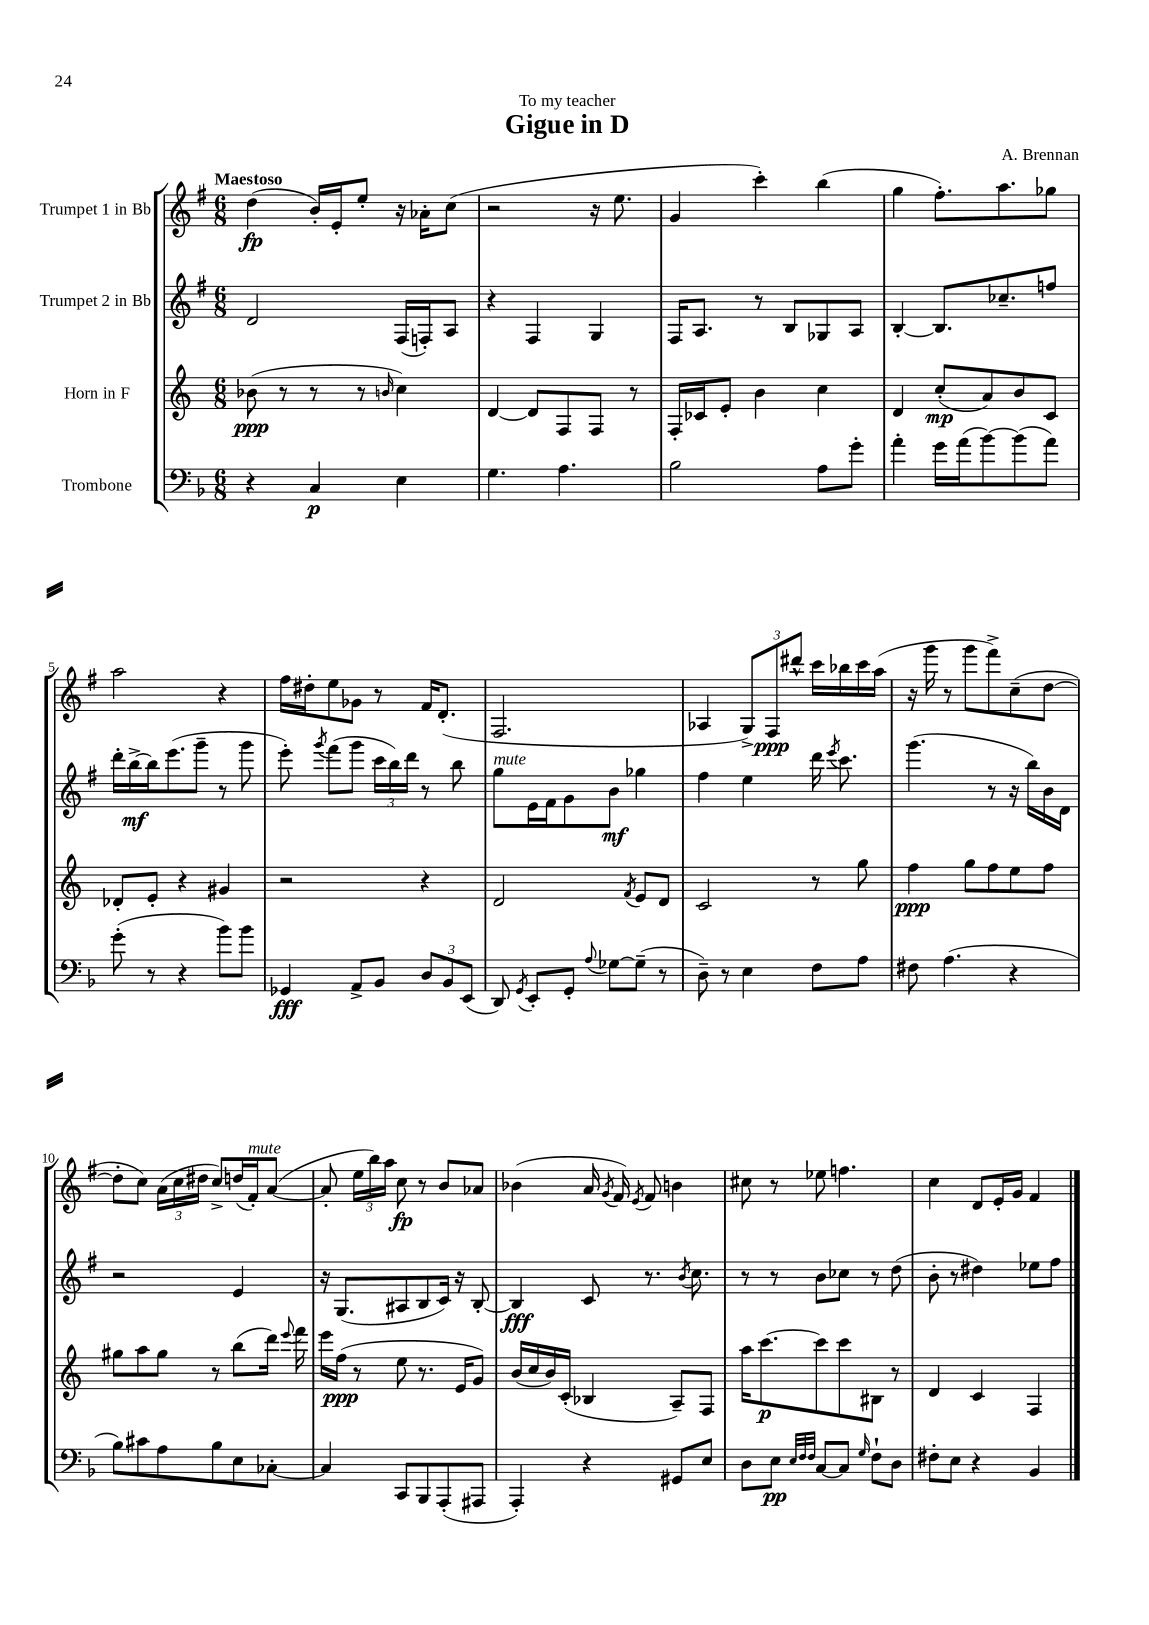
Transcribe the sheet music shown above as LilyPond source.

\header { title = "Gigue in D" composer = "A. Brennan" dedication = "To my teacher" }
<<
\new StaffGroup <<
\new Staff = "s0" \with { instrumentName = "Trumpet 1 in Bb" } {
    \clef treble \key g \major \numericTimeSignature \time 6/8 \tempo "Maestoso"
    \autoBeamOff d''4\fp( b'16[-.) e'16-. e''8]-. r16 aes'16[-. c''8]( |
    r2 r16 e''8. |
    g'4 c'''4-.) b''4( |
    g''4 fis''8.[-.) a''8. ges''8] |
    a''2 r4 |
    fis''16[ dis''16-. e''8 ges'8] r8 fis'16[ d'8.]-.( |
    fis2. |
    aes4 \tuplet 3/2 { g8[->) fis8\ppp dis'''8]-^ } c'''16[ bes''16 c'''16 a''16]( |
    r16 g'''16 r8 g'''8[ fis'''8->) c''8--( d''8]~ |
    d''8[-. c''8]) \tuplet 3/2 { a'16[( c''16 dis''16] } c''8[->) d''16( fis'16-.^\markup { \italic "mute" }) a'8]~( |
    a'8-. \tuplet 3/2 { e''16[ b''16) a''16] } c''8\fp r8 b'8[ aes'8] |
    bes'4( a'16 \acciaccatura { g'8 } fis'16) \acciaccatura { e'8 } fis'8 b'4 |
    cis''8 r8 ees''8 f''4. |
    c''4 d'8[ e'16-. g'16] fis'4 \bar "|." |
}
\new Staff = "s1" \with { instrumentName = "Trumpet 2 in Bb" } {
    \clef treble \key g \major \numericTimeSignature \time 6/8
    \autoBeamOff d'2 fis16[( f16-.) a8] |
    r4 fis4 g4 |
    fis16[ a8.] r8 b8[ ges8 a8] |
    b4~-. b8.[ ces''8.-- f''8] |
    d'''16[-. b''16~->\mf b''16 e'''8.( g'''8]-- r8 g'''8 |
    e'''8-.) \acciaccatura { g'''8 } fis'''8[( g'''8] \tuplet 3/2 { c'''16[ b''16) d'''16] } r8 b''8 |
    g''8[^\markup { \italic "mute" } e'16 fis'16 g'8 b'8]\mf ges''4 |
    fis''4 e''4 d'''16 \acciaccatura { e'''8 } c'''8. |
    g'''4.( r8 r16 b''16[) b'16 d'16] |
    r2 e'4 |
    r16 g8.[( ais8 b8 c'16]) r16 b8~-. |
    b4\fff c'8 r8. \acciaccatura { b'8 } c''8. |
    r8 r8 b'8[ ces''8] r8 d''8( |
    b'8-. r8 dis''4) ees''8[ fis''8] \bar "|." |
}
\new Staff = "s2" \with { instrumentName = "Horn in F" } {
    \clef treble \key c \major \numericTimeSignature \time 6/8
    \autoBeamOff bes'8\ppp( r8 r8 r8 \grace { b'16 } c''4) |
    d'4~ d'8[ f8 f8] r8 |
    f16[-. ces'16 e'8]-. b'4 c''4 |
    d'4 c''8[-.\mp( a'8) b'8 c'8] |
    des'8[-. e'8]-. r4 gis'4 |
    r2 r4 |
    d'2 \acciaccatura { f'8 } e'8[ d'8] |
    c'2 r8 g''8 |
    f''4\ppp g''8[ f''8 e''8 f''8] |
    gis''8[ a''8 gis''8] r8 b''8[( d'''16]) \appoggiatura { e'''8 } f'''16 |
    e'''16[ f''16]\ppp( r8 e''8 r8. e'16[ g'8]) |
    b'16[( c''16 b'16) c'16]-.( bes4 a8[--) f8] |
    a''16[ c'''8.~\p c'''8 c'''8 bis8] r8 |
    d'4 c'4 f4 \bar "|." |
}
\new Staff = "s3" \with { instrumentName = "Trombone" } {
    \clef bass \key f \major \numericTimeSignature \time 6/8
    \autoBeamOff r4 c4\p e4 |
    g4. a4. |
    bes2 a8[ g'8]-. |
    a'4-. g'16[ a'16( bes'8~) bes'8( a'8]) |
    g'8-.( r8 r4 bes'8[) bes'8] |
    ges,4\fff a,8[-> bes,8] \tuplet 3/2 { d8[ bes,8 e,8]( } |
    d,8) \acciaccatura { g,8 } e,8[-. g,8]-. \appoggiatura { a8 } ges8[~ ges8]--( r8 |
    d8--) r8 e4 f8[ a8] |
    fis8 a4.( r4 |
    bes8[) cis'8 a8 bes8 e8 ces8]~-. |
    ces4 c,8[ bes,,8 a,,8-.( ais,,8] |
    a,,4-.) r4 gis,8[ e8] |
    d8[ e8]\pp \grace { e32[ f32 f32] } c8[~ c8] \grace { g16 } f8[-! d8] |
    fis8[-. e8] r4 bes,4 \bar "|." |
}
>>
>>
